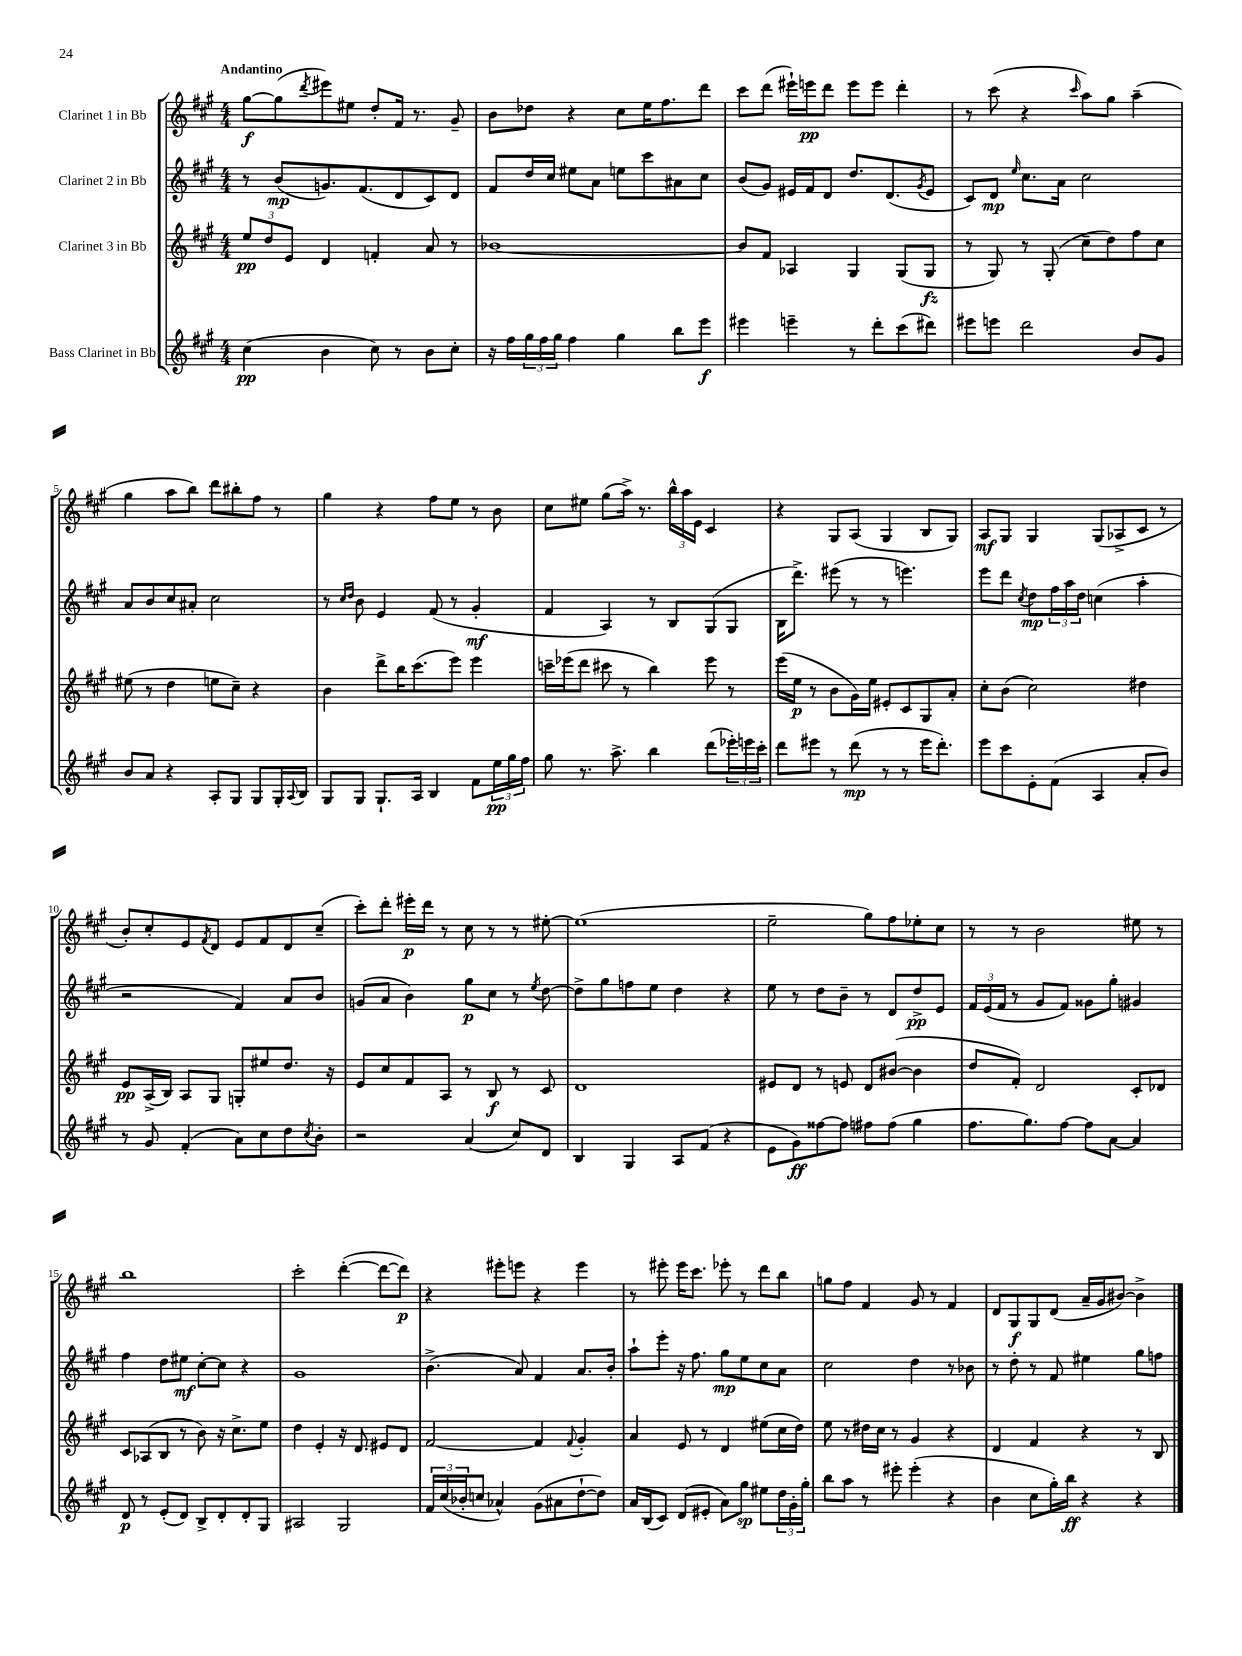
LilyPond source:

<<
\new StaffGroup <<
\new Staff = "s0" \with { instrumentName = "Clarinet 1 in Bb" } {
    \clef treble \key a \major \numericTimeSignature \time 4/4 \tempo "Andantino"
    gis''8~\f gis''8( \acciaccatura { d'''8 } eis'''8) eis''8 d''8-. fis'16 r8. gis'8-- |
    b'8 des''8 r4 cis''8 e''16 fis''8. d'''8 |
    cis'''8 d'''8( eis'''16-!) e'''16\pp d'''8 e'''8 e'''8 d'''4-. |
    r8 cis'''8( r4 \grace { cis'''16 } a''8) gis''8 a''4--( |
    gis''4 a''8 b''8) d'''8 bis''8-. fis''8 r8 |
    gis''4 r4 fis''8 e''8 r8 b'8 |
    cis''8 eis''8 gis''8( a''16->) r8. \tuplet 3/2 { b''16-^ a''16 e'16 } cis'4 |
    r4 gis8 a8( gis4 b8 gis8) |
    a8\mf gis8 gis4 gis8( aes8-> cis'8 r8 |
    b'8-.) cis''8-. e'8 \acciaccatura { fis'8 } d'8 e'8 fis'8 d'8 cis''8--( |
    cis'''8-.) d'''8-. eis'''16-.\p d'''16 r8 cis''8 r8 r8 eis''8~-. |
    eis''1( |
    e''2-- gis''8) fis''8 ees''8-. cis''8 |
    r8 r8 b'2 eis''8 r8 |
    b''1 |
    cis'''2-. d'''4~-.( d'''8~ d'''8\p) |
    r4 eis'''8-. e'''8 r4 e'''4 |
    r8 eis'''8-. eis'''16 cis'''8. ees'''8-. r8 d'''8 b''8 |
    g''8 fis''8 fis'4 gis'8 r8 fis'4 |
    d'8 gis8\f gis8 d'8( a'16-- gis'16 bis'8~) bis'4-> \bar "|." |
}
\new Staff = "s1" \with { instrumentName = "Clarinet 2 in Bb" } {
    \clef treble \key a \major \numericTimeSignature \time 4/4
    r8 b'8\mp( g'8.) fis'8.( d'8 cis'8) d'8 |
    fis'8 d''16 cis''16 eis''8 a'8 e''8 cis'''8 ais'8 cis''8 |
    b'8( gis'8) eis'16 fis'16 d'8 d''8. d'8.( \acciaccatura { gis'8 } eis'8 |
    cis'8) d'8\mp \grace { e''16 } cis''8. a'16 cis''2 |
    a'8 b'8 cis''8 ais'8-. cis''2 |
    r8 \grace { cis''16 d''16 } b'8 e'4 fis'8( r8 gis'4-.\mf |
    fis'4 a4) r8 b8 gis8( gis8 |
    b16 d'''8.->) eis'''8( r8 r8 e'''4.) |
    e'''8 d'''8 \acciaccatura { cis''8 } d''8\mp \tuplet 3/2 { fis''16 a''16 d''16 } c''4( a''4-. |
    r2 fis'4) a'8 b'8 |
    g'8( a'8 b'4) gis''8\p cis''8 r8 \acciaccatura { e''8 } d''8~ |
    d''8-> gis''8 f''8 e''8 d''4 r4 |
    e''8 r8 d''8 b'8-- r8 d'8 d''8->\pp e'8 |
    \tuplet 3/2 { fis'16 e'16( fis'16 } r8 gis'8 fis'8) gisis'8 gis''8-. gis'4 |
    fis''4 d''8 eis''8\mf cis''8~-. cis''8 r4 |
    gis'1 |
    b'4.->( a'8) fis'4 a'8. b'16-. |
    a''8-! e'''8-. r16 fis''8. gis''8\mp e''8 cis''8 a'8 |
    cis''2 d''4 r8 bes'8 |
    r8 d''8-. r8 fis'8 eis''4 gis''8 f''8 \bar "|." |
}
\new Staff = "s2" \with { instrumentName = "Clarinet 3 in Bb" } {
    \clef treble \key a \major \numericTimeSignature \time 4/4
    \tuplet 3/2 { e''8\pp d''8 e'8 } d'4 f'4-. a'8 r8 |
    bes'1~ |
    bes'8 fis'8 aes4 gis4 gis8( gis8\fz |
    r8 gis8) r8 gis8-.( cis''8-- d''8) fis''8 cis''8 |
    eis''8( r8 d''4 e''8 cis''8--) r4 |
    b'4 d'''8-> b''16 cis'''8.( e'''8) e'''4 |
    c'''16-- ees'''16( d'''8 cis'''8 r8 b''4) ees'''8 r8 |
    e'''16( e''16\p r8 b'8 gis'16) e''16 eis'8-. cis'8 gis8 a'8-. |
    cis''8-. b'8( cis''2) dis''4 |
    e'8\pp a16->( b16) a8 gis8 g8-. eis''8 d''8. r16 |
    e'8 cis''8 fis'8 a8 r8 b8\f r8 cis'8 |
    d'1 |
    eis'8 d'8 r8 e'8 d'8 bis'8~( bis'4 |
    d''8 fis'8-.) d'2 cis'8-. des'8 |
    cis'8 aes8( b8 r8 b'8) r16 cis''8.-> e''8 |
    d''4 e'4-. r16 d'8. eis'8 d'8 |
    fis'2~ fis'4 \appoggiatura { fis'8 } gis'4-. |
    a'4 e'8 r8 d'4 eis''8( cis''16 d''16) |
    e''8 r8 dis''16 cis''16 r8 gis'4 r4 |
    d'4 fis'4 r4 r8 b8 \bar "|." |
}
\new Staff = "s3" \with { instrumentName = "Bass Clarinet in Bb" } {
    \clef treble \key a \major \numericTimeSignature \time 4/4
    cis''4\pp( b'4 cis''8) r8 b'8 cis''8-. |
    r16 fis''16 \tuplet 3/2 { gis''16 fis''16 gis''16 } fis''4 gis''4 b''8 e'''8\f |
    eis'''4 e'''4-- r8 d'''8-. cis'''8( dis'''8) |
    eis'''8 e'''8 d'''2 b'8 gis'8 |
    b'8 a'8 r4 a8-. gis8 gis8 gis16-. \appoggiatura { a8 } b16 |
    gis8 gis8 gis8.-! a16 b4 fis'8 \tuplet 3/2 { e''16\pp gis''16 fis''16 } |
    gis''8 r8. a''8.-> b''4 d'''8( \tuplet 3/2 { ees'''16-.) e'''16 cis'''16-. } |
    d'''8 eis'''8 r8 d'''8\mp( r8 r8 eis'''16 d'''8.-.) |
    e'''8 cis'''8 e'8-. fis'8( a4 a'8-. b'8) |
    r8 gis'8 fis'4-.( a'8) cis''8 d''8 \acciaccatura { cis''8 } b'8-. |
    r2 a'4( cis''8) d'8 |
    b4 gis4 a8 fis'8( r4 |
    e'8 gis'8\ff) fisis''8~ fisis''8 fis''8 fis''8( gis''4 |
    fis''8. gis''8.) fis''8~ fis''8 a'8~ a'4 |
    d'8\p r8 e'8-.( d'8) b8-> d'8-. d'8-. gis8 |
    ais2 gis2 |
    \tuplet 3/2 { fis'16 cis''16( bes'16-. } c''8 aes'4-^) gis'8( ais'8 d''8~-! d''8) |
    a'16 b16( cis'8) d'8( eis'8-. a'8) gis''8\sp eis''8 \tuplet 3/2 { d''16 gis'16-. gis''16-. } |
    b''8 a''8 r8 eis'''8-. eis'''4-.( r4 |
    b'4 cis''8 gis''16-.) b''16\ff r4 r4 \bar "|." |
}
>>
>>
